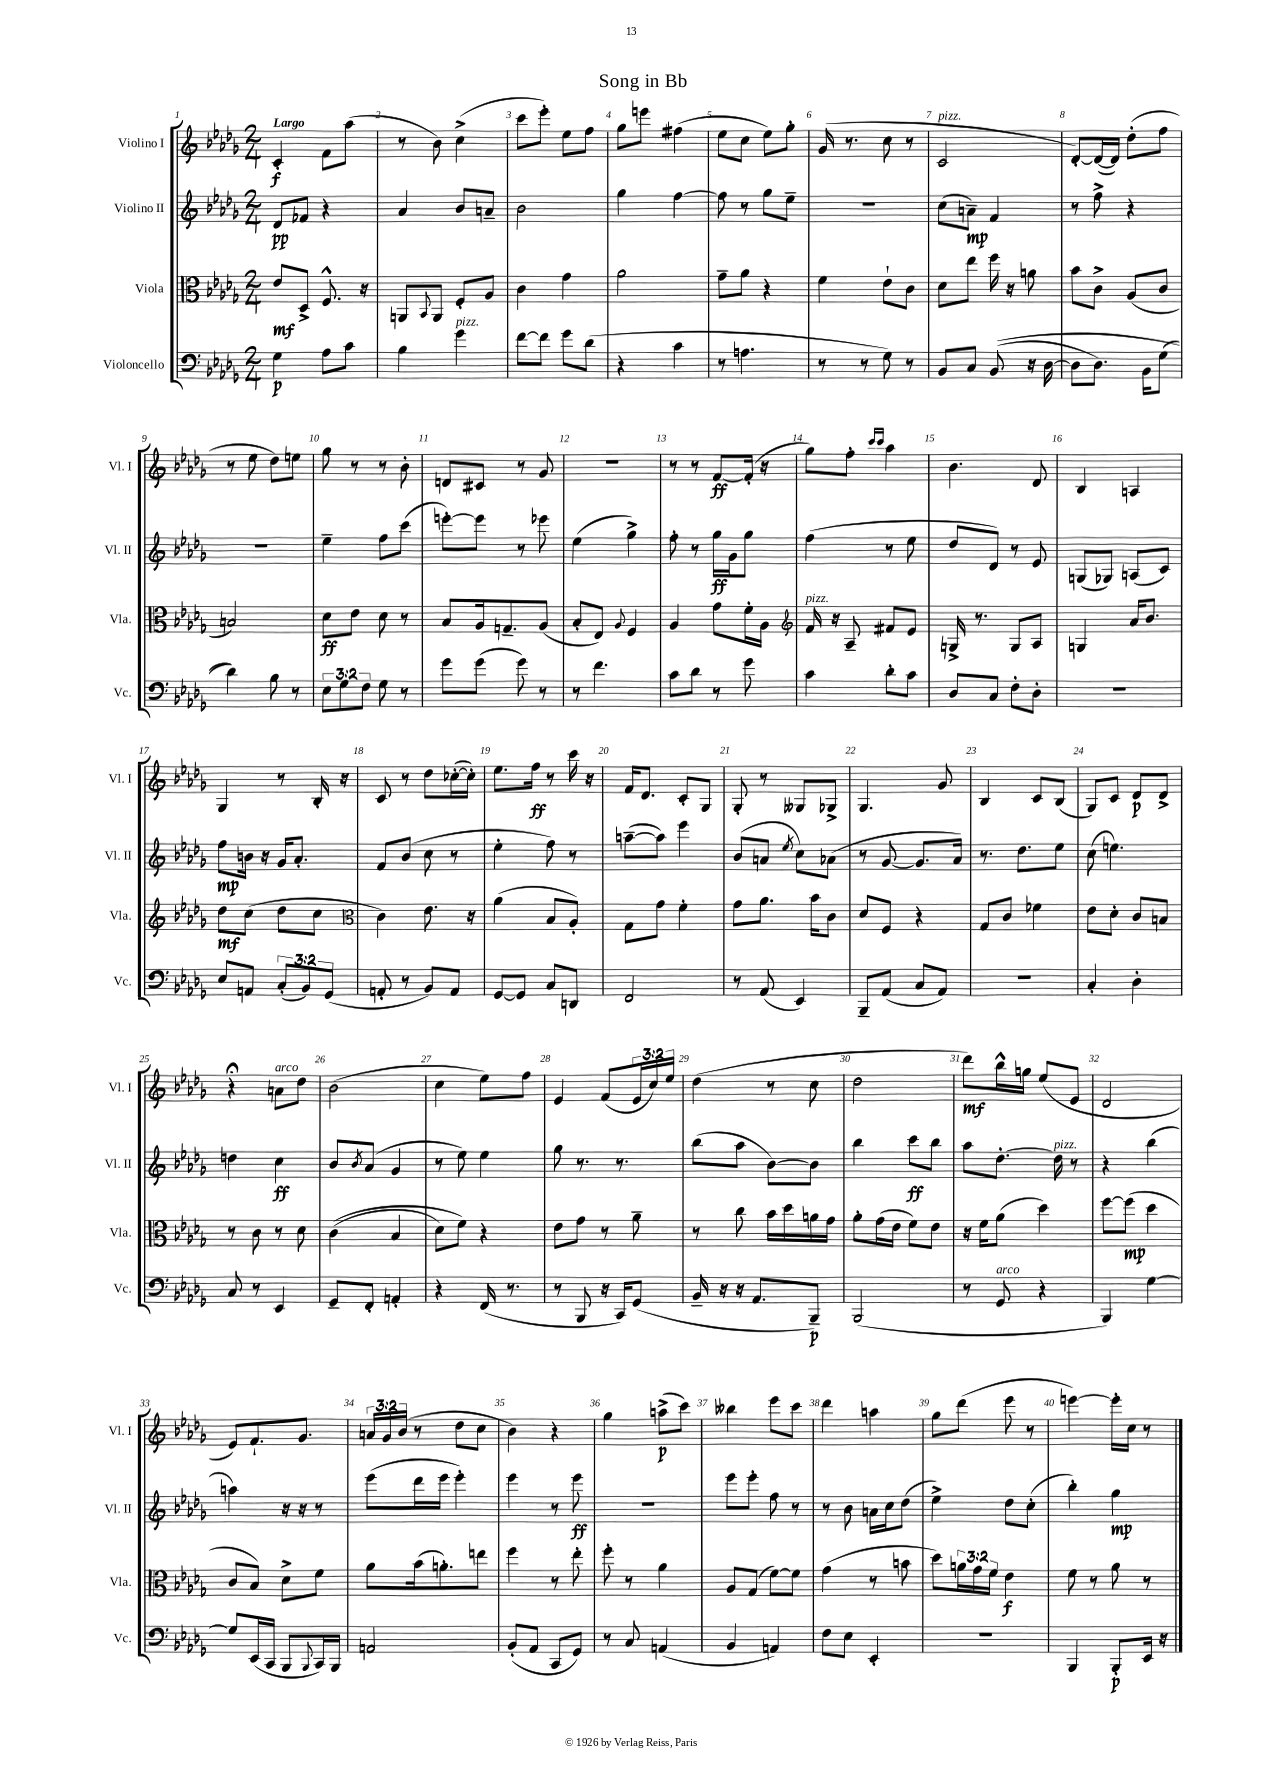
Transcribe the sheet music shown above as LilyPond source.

\header { title = "Song in Bb" }
<<
\new StaffGroup <<
\new Staff = "s0" \with { instrumentName = "Violino I" shortInstrumentName = "Vl. I" } {
    \clef treble \key des \major \numericTimeSignature \time 2/4 \override Staff.TupletNumber.text = #tuplet-number::calc-fraction-text \tempo "Largo"
    c'4-.\f f'8 aes''8( |
    r8 bes'8) c''4->( |
    c'''8 ees'''8-.) ees''8 f''8 |
    ges''8 e'''8 fis''4( |
    ees''8 c''8 ees''8) ges''8-. |
    ges'16( r8. c''8 r8 |
    c'2^\markup { \italic "pizz." } |
    des'8~-.) des'16~( des'16) des''8-.( f''8 |
    r8 ees''8 des''8) e''8 |
    ges''8 r8 r8 bes'8-. |
    d'8 cis'8 r8 ges'8 |
    R2 |
    r8 r8 f'8~\ff f'16-.( r16 |
    ges''8) f''8-. \grace { c'''16 c'''16 } aes''4 |
    bes'4. des'8 |
    bes4 a4 |
    ges4 r8 bes16-. r16 |
    c'8 r8 des''8 ces''16~-.( ces''16-.) |
    ees''8. f''16\ff r8 c'''16 r16 |
    f'16 des'8. c'8-. ges8 |
    ges8-. r8 geses8 ges8-> |
    ges4. ges'8 |
    bes4 c'8 bes8( |
    ges8) c'8 des'8\p des'8-> |
    r4\fermata a'8^\markup { \italic "arco" } des''8 |
    bes'2( |
    c''4 ees''8) f''8 |
    ees'4 f'8( \tuplet 3/2 { ees'16 c''16) ees''16 } |
    des''4( r8 c''8 |
    des''2 |
    des'''8\mf) bes''16-^ g''16 ees''8( ees'8 |
    des'2 |
    ees'8) f'8.-! ges'8. |
    \tuplet 3/2 { a'16 ges'16 bes'16( } r8 des''8 c''8 |
    bes'4) r4 |
    ges''4 a''8->\p( c'''8) |
    beses''4 ees'''8 c'''8 |
    des'''4 a''4 |
    ges''8 des'''8( ees'''8 r8 |
    e'''4~) e'''16-. c''16 r8 \bar "|." |
}
\new Staff = "s1" \with { instrumentName = "Violino II" shortInstrumentName = "Vl. II" } {
    \clef treble \key des \major \numericTimeSignature \time 2/4
    des'8\pp fes'8 r4 |
    aes'4 bes'8 a'8-- |
    bes'2 |
    ges''4 f''4~ |
    f''8 r8 ges''8 ees''8-- |
    R2 |
    c''8( a'8--\mp) f'4 |
    r8 f''8-> r4 |
    r2 |
    ees''4-- f''8 c'''8( |
    e'''8~-.) e'''8 r8 ees'''8 |
    ees''4( ges''4->) |
    f''8-. r8 ges''16\ff ges'16 ges''8 |
    f''4( r8 ees''8 |
    des''8 des'8) r8 ees'8 |
    g8( ges8) a8( c'8) |
    f''8\mp b'16 r16 ges'16 aes'8.-. |
    f'8 bes'8( c''8 r8 |
    ees''4-. f''8) r8 |
    a''8~--( a''8) ees'''4 |
    bes'8( a'8 \acciaccatura { ees''8 } c''8) aes'8( |
    r8 ges'8~ ges'8. aes'16) |
    r8. des''8. ees''8 |
    c''8( e''4.) |
    d''4 c''4\ff |
    bes'8 \acciaccatura { bes'8 } aes'8( ges'4 |
    r8 ees''8) ees''4 |
    ges''8 r8. r8. |
    bes''8( aes''8 bes'8~) bes'8 |
    bes''4 c'''8\ff bes''8 |
    aes''8 des''8.~-. des''16^\markup { \italic "pizz." } r8 |
    r4 bes''4( |
    a''4) r16 r16 r8 |
    ees'''8( des'''16 ees'''16 ees'''4-.) |
    ees'''4 r8 ees'''8\ff |
    r2 |
    ees'''8 ees'''8-. f''8 r8 |
    r8 bes'8 a'16 c''16 des''8( |
    ees''4->) des''8 c''8-.( |
    bes''4-.) ges''4\mp \bar "|." |
}
\new Staff = "s2" \with { instrumentName = "Viola" shortInstrumentName = "Vla." } {
    \clef alto \key des \major \numericTimeSignature \time 2/4 \override Staff.TupletNumber.text = #tuplet-number::calc-fraction-text
    ees'8\mf des8-> f8.-^ r16 |
    a,8 \appoggiatura { bes,8 } a,8 f8-. aes8 |
    c'4 ges'4 |
    aes'2 |
    ges'8-- aes'8 r4 |
    f'4 ees'8-! c'8 |
    des'8 ees''8 f''16 r16 a'8 |
    bes'8 c'8-> aes8( c'8 |
    b2) |
    des'8\ff ees'8 des'8 r8 |
    bes8 aes16 g8.-- aes8( |
    bes8-. ees8) \appoggiatura { aes8 } f4 |
    aes4 ges'8 f'16-. aes16 |
    \clef treble f'16^\markup { \italic "pizz." } r16 aes8-- fis'8 ees'8 |
    g16-> r8. g8 aes8 |
    g4 aes'16 bes'8. |
    des''8\mf c''8( des''8 c''8 |
    \clef alto c'4) ees'8. r16 |
    aes'4( bes8 aes8-.) |
    ges8 ges'8 f'4-. |
    ges'8 aes'8. bes'16 c'8 |
    des'8 f8 r4 |
    ges8 c'8 fes'4 |
    ees'8 des'8-. c'8 b8 |
    r8 c'8 r8 des'8 |
    c'4(\( bes4 |
    des'8) f'8\) r4 |
    ees'8 ges'8 r8 aes'8-- |
    r8 c''8 bes'16 des''16 a'16 ges'16 |
    aes'8-. ges'16( ees'16 f'8) ees'8 |
    r16 f'16 aes'8( des''4) |
    f''8~ f''8\mp( des''4 |
    c'8 bes8) des'8-> f'8 |
    aes'8 bes'16( a'8.-.) e''8 |
    f''4 r8 ees''8-. |
    f''8-. r8 aes'4 |
    aes8 ges8( f'8~) f'8 |
    ges'4( r8 b'8 |
    des''8) \tuplet 3/2 { a'16 ges'16 f'16 } ees'4\f |
    f'8 r8 aes'8 r8 \bar "|." |
}
\new Staff = "s3" \with { instrumentName = "Violoncello" shortInstrumentName = "Vc." } {
    \clef bass \key des \major \numericTimeSignature \time 2/4 \override Staff.TupletNumber.text = #tuplet-number::calc-fraction-text
    ges4\p aes8 c'8 |
    bes4 ges'4^\markup { \italic "pizz." } |
    f'8~ f'8 ges'8 des'8( |
    r4 c'4 |
    r8 a4. |
    r8 r8 ges8) r8 |
    bes,8 c8 bes,8(\( r16 des16~ |
    des8 des8.) bes,16 ges8( |
    des'4)\) bes8 r8 |
    \tuplet 3/2 { ees8 ges8 f8 } ges8 r8 |
    ges'8 ges'8( ges'8) r8 |
    r8 f'4. |
    c'8 des'8 r8 ges'8 |
    c'4 des'8-. c'8 |
    des8 c8 f8-. des8-. |
    R2 |
    ees8 a,8 \tuplet 3/2 { c8-.( bes,8) ges,8( } |
    a,8-. r8 bes,8) a,8 |
    ges,8~ ges,8 c8 d,8 |
    f,2 |
    r8 aes,8( ees,4) |
    bes,,8-- aes,8( c8 aes,8) |
    R2 |
    c4-. des4-. |
    c8 r8 ees,4 |
    ges,8-- f,8-. a,4-. |
    r4 f,16( r8. |
    r8 bes,,8 r16 c,16) ges,8( |
    bes,16-- r16 r16 aes,8. bes,,8--\p) |
    bes,,2( |
    r8 ges,8^\markup { \italic "arco" } r4 |
    bes,,4) ges4~ |
    ges8 ees,16( c,16 bes,,8 \appoggiatura { bes,,8 } c,16) bes,,16 |
    a,2 |
    bes,8-.( aes,8 c,8 ges,8) |
    r8 c8 a,4( |
    bes,4 a,4) |
    f8 ees8 ees,4-. |
    R2 |
    bes,,4 bes,,8-.\p ees,16 r16 \bar "|." |
}
>>
>>
\layout { \context { \Score \override BarNumber.break-visibility = ##(#f #t #t) barNumberVisibility = #all-bar-numbers-visible } }
